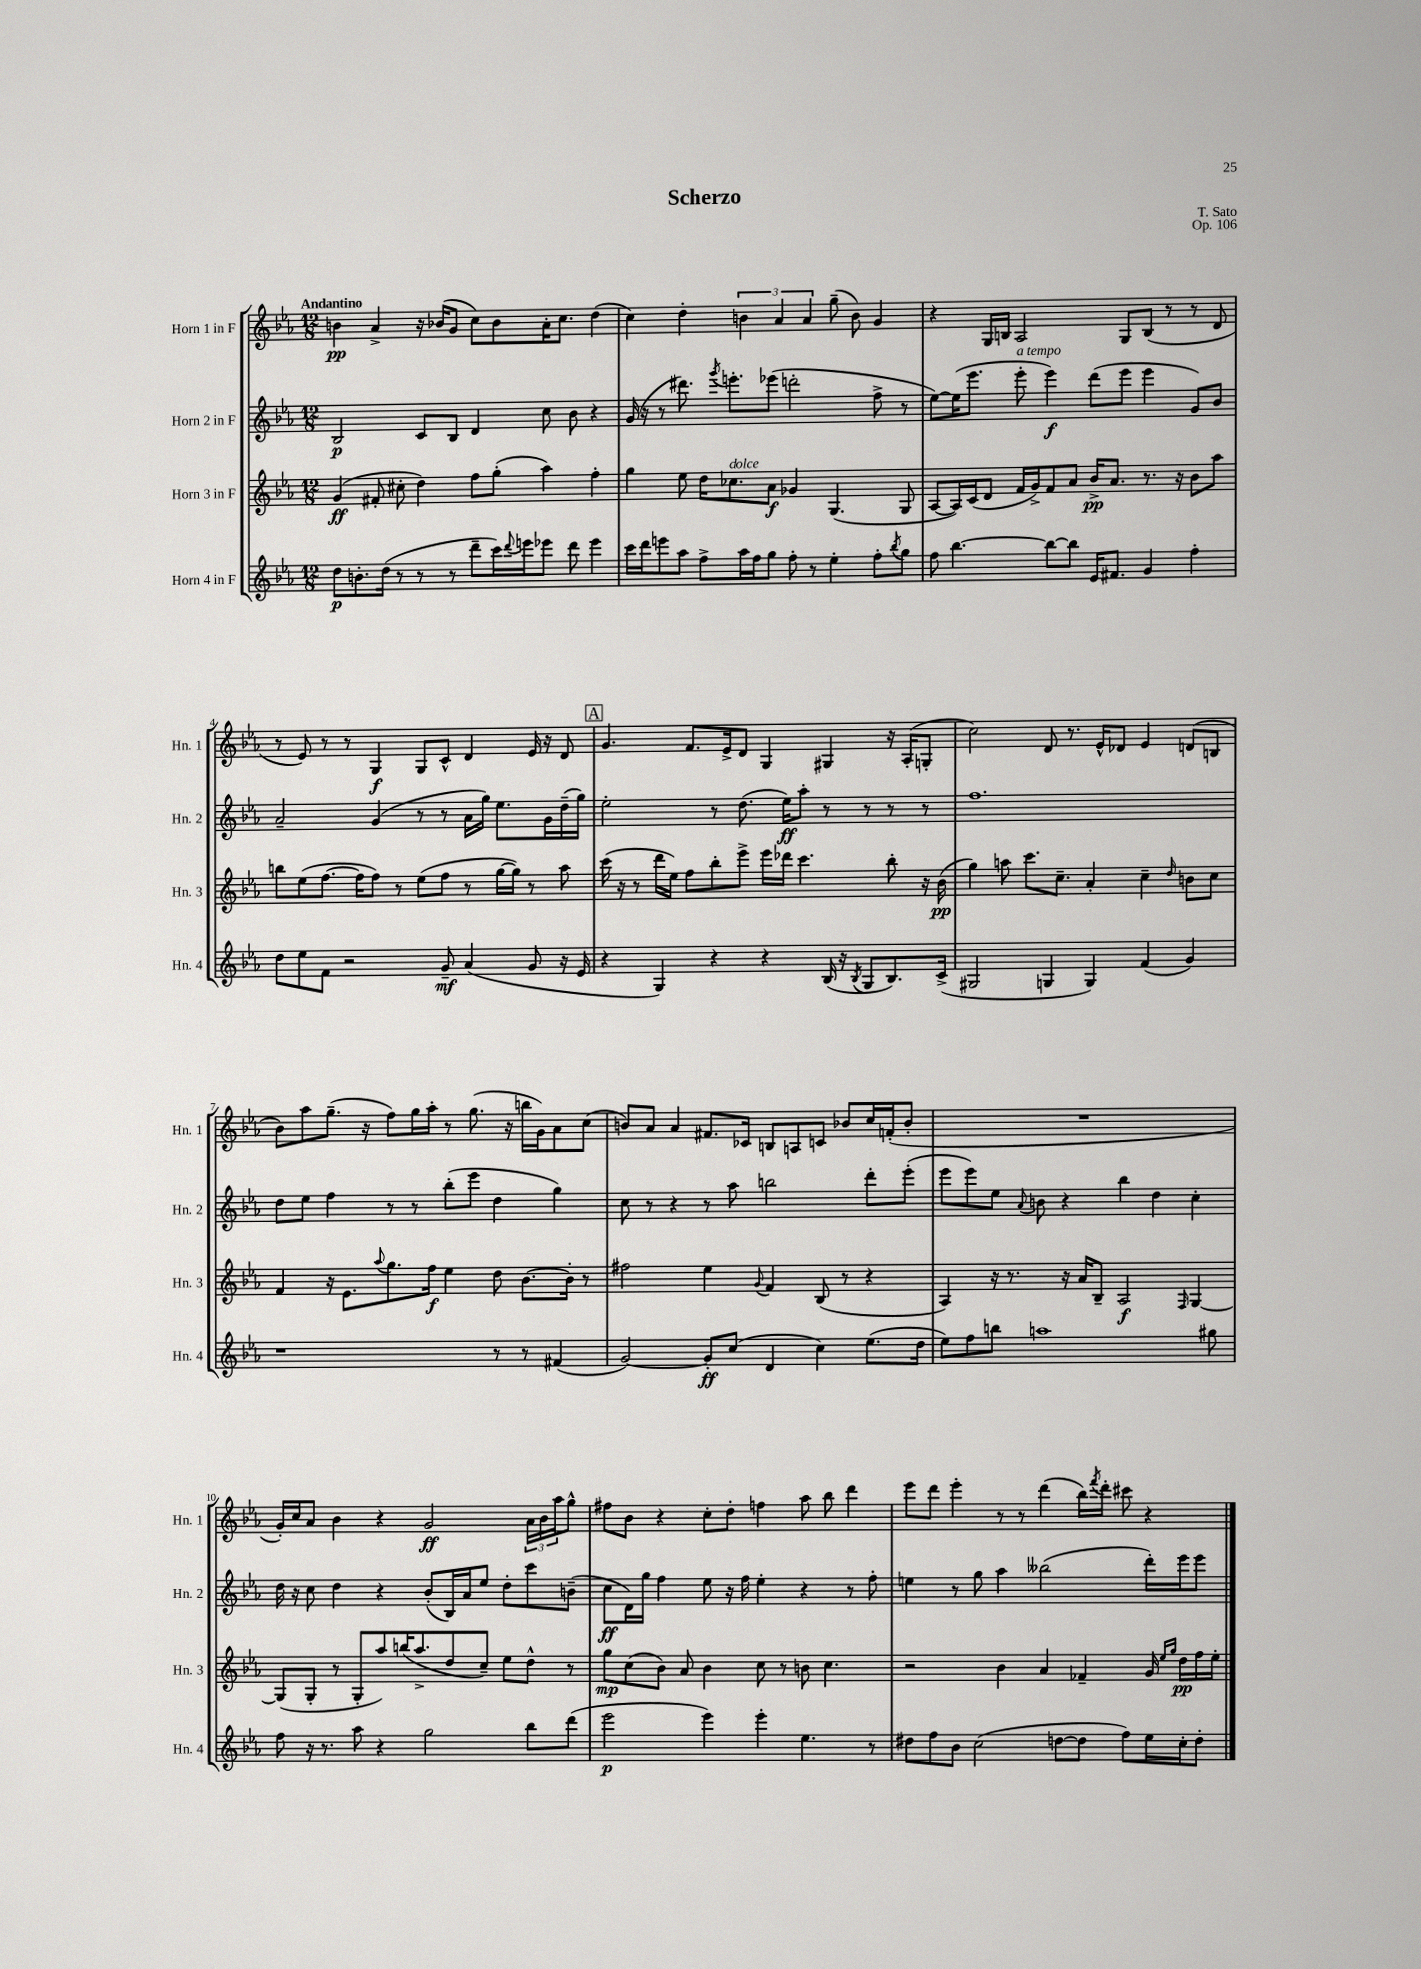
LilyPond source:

\header { title = "Scherzo" composer = "T. Sato" opus = "Op. 106" }
<<
\new StaffGroup <<
\new Staff = "s0" \with { instrumentName = "Horn 1 in F" shortInstrumentName = "Hn. 1" } {
    \clef treble \key ees \major \numericTimeSignature \time 12/8 \tempo "Andantino"
    b'4\pp aes'4-> r16 bes'16( g'8 c''8) bes'8 aes'16-. c''8. d''4( |
    c''4) d''4-. \tuplet 3/2 { b'4 aes'4 aes'4 } g''8--( b'8) g'4 |
    r4 g16 b16 aes2 g8 b8( r8 r8 d'8 |
    r8 ees'8) r8 r8 g4\f g8 c'8-^ d'4 ees'16 r16 d'8 |
    \mark \markup { \box "A" } g'4. f'8. ees'16-> d'8 g4 gis4 r16 aes16-.( g8-. |
    c''2) d'8 r8. ees'16-^ des'8 ees'4 d'8( b8 |
    bes'8) aes''8 g''8.--( r16 f''8) g''16 aes''16-. r8 g''8.( r16 b''16 g'16) aes'8 c''8( |
    b'8) aes'8 aes'4 fis'8. ces'16 b8 a8 c'8 bes'8 c''16 f'16-.( bes'8-. |
    R1. |
    g'16-.) c''16 aes'8 bes'4 r4 g'2\ff \tuplet 3/2 { aes'16 bes'16 aes''16 } g''8-^ |
    fis''8 bes'8 r4 c''8-. d''8-. f''4 aes''8 bes''8 d'''4 |
    ees'''8 d'''8 ees'''4-. r8 r8 d'''4( bes''16) \acciaccatura { f'''8 } d'''16-. cis'''8 r4 \bar "|." |
}
\new Staff = "s1" \with { instrumentName = "Horn 2 in F" shortInstrumentName = "Hn. 2" } {
    \clef treble \key ees \major \numericTimeSignature \time 12/8
    bes2\p c'8 bes8 d'4 c''8 bes'8 r4 |
    g'16( r16 r8 dis'''8.) \acciaccatura { g'''8 } e'''8.-. ees'''8( d'''2-. f''8-> r8 |
    ees''8~) ees''16( ees'''8. ees'''8-.^\markup { \italic "a tempo" } ees'''4\f) d'''8( ees'''8 ees'''4 g'8) bes'8 |
    aes'2-- g'4( r8 r8 aes'16 g''16) ees''8. g'16 d''16--( g''16) |
    \mark \markup { \box "A" } ees''2-. r8 d''8.( ees''16\ff) aes''8-. r8 r8 r8 r8 |
    f''1. |
    d''8 ees''8 f''4 r8 r8 bes''8-.( ees'''8 d''4 g''4) |
    c''8 r8 r4 r8 aes''8 b''2 d'''8-. ees'''8-.( |
    ees'''8 ees'''8) ees''8 \appoggiatura { aes'8 } b'8 r4 bes''4 d''4 c''4-. |
    d''16 r16 c''8 d''4 r4 bes'8-.( bes16) aes'16 ees''8 d''8-. c'''8 b'8--( |
    c''8\ff d'16) g''16 f''4 ees''8 r16 f''16 ees''4-. r4 r8 f''8-. |
    e''4 r8 g''8 aes''4 beses''2( d'''16-.) ees'''16 ees'''8 \bar "|." |
}
\new Staff = "s2" \with { instrumentName = "Horn 3 in F" shortInstrumentName = "Hn. 3" } {
    \clef treble \key ees \major \numericTimeSignature \time 12/8
    g'4\ff( fis'8-. cis''8-. d''4) f''8 g''8-.( aes''4) f''4-. |
    g''4 ees''8 d''16 ces''8.^\markup { \italic "dolce" } aes'8\f ges'4 g4.( g8 |
    aes8~ aes16) c'16( d'8 f'16 g'16->) f'8 aes'8 bes'16->\pp aes'8. r8. r16 bes'8 aes''8 |
    b''8 ees''8( f''8.~ f''16 f''8) r8 ees''8( f''8 r8 g''16~ g''16) r8 aes''8 |
    \mark \markup { \box "A" } c'''16( r16 r8 d'''16 ees''16) f''8 bes''8-. ees'''8-> ees'''16 des'''16 c'''4. bes''8-. r16 bes'16\pp( |
    g''4) a''8 c'''8. c''8.-- aes'4-. c''4-- \grace { d''16 } b'8 c''8 |
    f'4 r16 ees'8. \appoggiatura { aes''8 } g''8. f''16\f ees''4 d''8 bes'8.~ bes'16-. r8 |
    fis''2 ees''4 \appoggiatura { g'8 } f'4 bes8( r8 r4 |
    aes4) r16 r8. r16 aes'16 bes8-- aes2\f \grace { f16 } g4~ |
    g8( g8-. r8 g8-. aes''8) b''16( aes''8.-> d''8 c''8--) ees''8 d''8-^ r8 |
    g''8\mp c''8( bes'8) aes'8 bes'4 c''8 r8 b'8 c''4. |
    r2 bes'4 aes'4 fes'4-- g'16 \grace { ees''16 g''16 } d''16\pp f''16 ees''16-. \bar "|." |
}
\new Staff = "s3" \with { instrumentName = "Horn 4 in F" shortInstrumentName = "Hn. 4" } {
    \clef treble \key ees \major \numericTimeSignature \time 12/8
    d''8\p b'8.-. d''16( r8 r8 r8 d'''8-- c'''16) \appoggiatura { d'''8 } e'''16 ees'''8 d'''8 ees'''4 |
    c'''16 d'''16 e'''8 aes''8 f''8-> aes''16 f''16 g''8 f''8-. r8 ees''4-. f''8-. \acciaccatura { bes''8 } g''8 |
    f''8 bes''4.~ bes''8~ bes''8 ees'16 fis'8. g'4 f''4-. |
    d''8 ees''8 f'8 r2 g'8--\mf aes'4( g'8 r16 ees'16 |
    \mark \markup { \box "A" } r4 g4) r4 r4 bes16( r16 \acciaccatura { bes8 } g8 bes8.) c'16->( |
    gis2 g4 g4) f'4( g'4) |
    r1 r8 r8 fis'4( |
    g'2~) g'8-.\ff c''8( d'4 c''4) ees''8.( d''16 |
    ees''8) f''8 b''8 a''1 gis''8 |
    f''8 r16 r8. aes''8 r4 g''2 bes''8 d'''8( |
    ees'''2\p ees'''4) ees'''4-. ees''4. r8 |
    dis''8 f''8 bes'8 c''2( d''8~ d''8 f''8) ees''16 c''16-. d''8-. \bar "|." |
}
>>
>>
